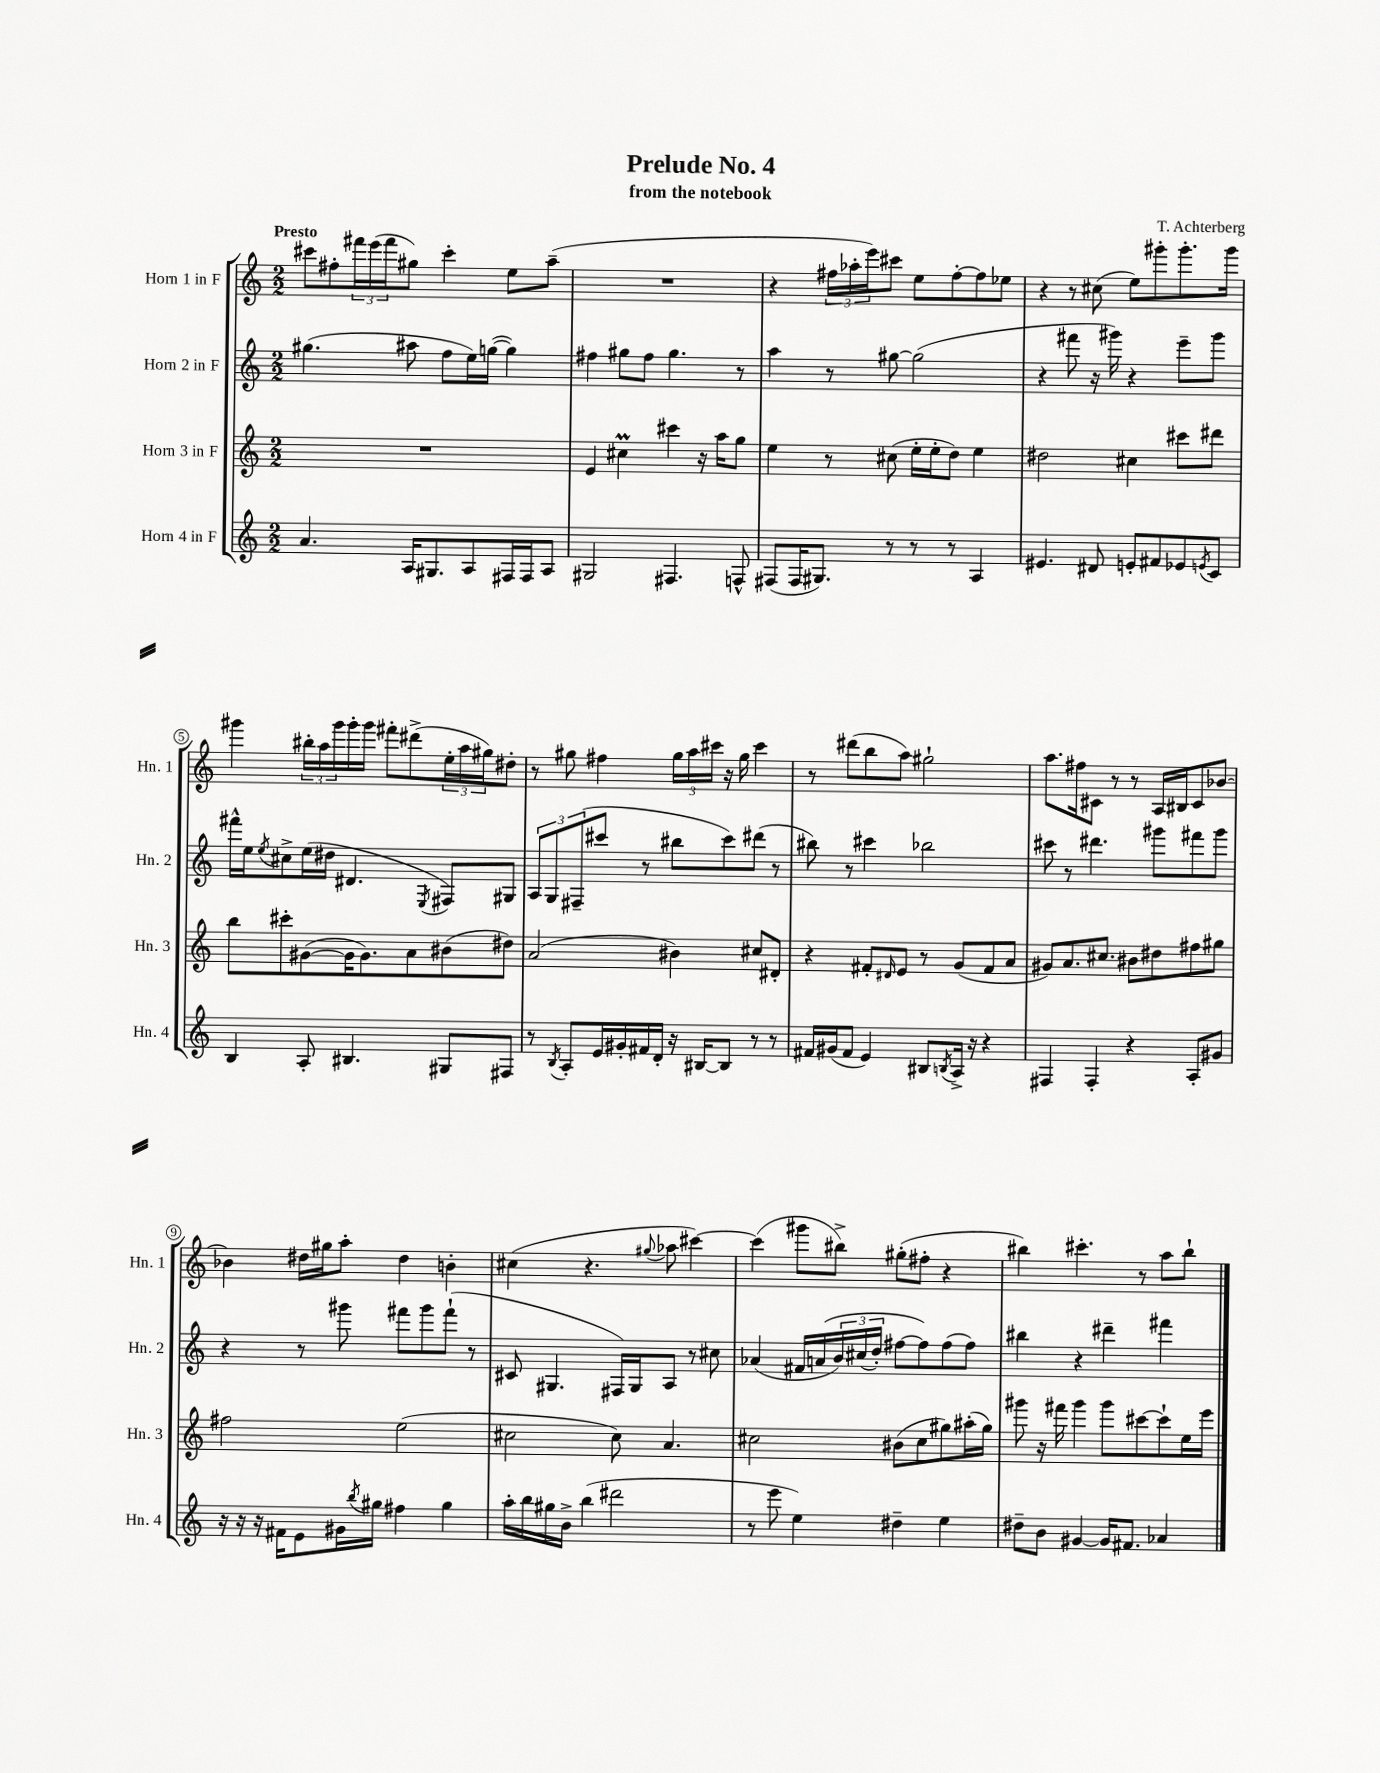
\header { title = "Prelude No. 4" composer = "T. Achterberg" subtitle = "from the notebook" }
<<
\new StaffGroup <<
\new Staff = "s0" \with { instrumentName = "Horn 1 in F" shortInstrumentName = "Hn. 1" } {
    \clef treble \key c \major \numericTimeSignature \time 2/2 \tempo "Presto"
    cis'''8 fis''8-. \tuplet 3/2 { fis'''16 e'''16( fis'''16 } gis''8) cis'''4-. e''8 a''8--( |
    R1 |
    r4 \tuplet 3/2 { fis''16 aes''16-. e'''16) } cis'''8 e''8 fis''8~-. fis''8 ees''8 |
    r4 r8 cis''8( e''8) gis'''8-. gis'''8.-. gis'''16 |
    gis'''4 \tuplet 3/2 { bis''16-. a''16 gis'''16 } gis'''16-. gis'''16 fis'''8-. dis'''8->( \tuplet 3/2 { e''16-. a''16 gis''16) } dis''8-. |
    r8 gis''8 fis''4 \tuplet 3/2 { gis''16 a''16 cis'''16 } r16 gis''16 cis'''4 |
    r8 dis'''8( b''8 a''8) gis''2-! |
    a''8. fis''16 cis'8 r8 r8 a16 bis16 cis'8 bes'8~ |
    bes'4 dis''16 gis''16 a''8-. dis''4 b'4-. |
    cis''4( r4. \appoggiatura { gis''8 } aes''8 cis'''4~) |
    cis'''4( gis'''8 bis''8->) gis''8-.( fis''8-. r4 |
    bis''4) cis'''4.-. r8 a''8 bis''8-! \bar "|." |
}
\new Staff = "s1" \with { instrumentName = "Horn 2 in F" shortInstrumentName = "Hn. 2" } {
    \clef treble \key c \major \numericTimeSignature \time 2/2
    gis''4.( ais''8 f''8 e''16) g''16~( g''4) |
    fis''4 gis''8 fis''8 gis''4. r8 |
    a''4 r8 gis''8~ gis''2( |
    r4 fis'''8 r16 gis'''16) r4 e'''8-- gis'''8 |
    fis'''16-^ e''16 \acciaccatura { e''8 } cis''8-> e''16( dis''16 dis'4. \acciaccatura { e8 } fis8) gis8 |
    \tuplet 3/2 { a8 g8 fis8--( } cis'''8 r8 bis''8 cis'''8) dis'''8( r8 |
    bis''8) r8 cis'''4 bes''2 |
    cis'''8 r8 dis'''4. gis'''8 fis'''8 gis'''8 |
    r4 r8 gis'''8 fis'''8 gis'''8 fis'''8-!( r8 |
    cis'8 gis4. fis16) gis16 a8 r8 cis''8 |
    aes'4( fis'16 a'16\( \tuplet 3/2 { b'16) cis''16( d''16-.) } fis''8~ fis''8\) fis''8( fis''8) |
    bis''4 r4 dis'''4-- fis'''4 \bar "|." |
}
\new Staff = "s2" \with { instrumentName = "Horn 3 in F" shortInstrumentName = "Hn. 3" } {
    \clef treble \key c \major \numericTimeSignature \time 2/2
    R1 |
    e'4 cis''4\prall cis'''4 r16 a''16 g''8 |
    e''4 r8 cis''8( e''16-. e''16-. d''8) e''4 |
    dis''2 cis''4 cis'''8 dis'''8 |
    b''8 cis'''8-. gis'8~( gis'16 gis'8.) a'8 bis'8( dis''8) |
    a'2( bis'4) cis''8 dis'8-. |
    r4 fis'8-. \grace { dis'16 } e'8 r8 g'8( fis'8 a'8 |
    gis'8) a'8. cis''8. bis'8 dis''8 fis''8 gis''8 |
    fis''2 e''2( |
    cis''2 cis''8) a'4. |
    cis''2 bis'8( cis''8 gis''8) ais''16-.( gis''16) |
    gis'''8 r16 fis'''16 gis'''4 gis'''8 cis'''8~ cis'''8-! e''16 e'''16 \bar "|." |
}
\new Staff = "s3" \with { instrumentName = "Horn 4 in F" shortInstrumentName = "Hn. 4" } {
    \clef treble \key c \major \numericTimeSignature \time 2/2
    a'4. a16 gis8. a8 fis16 fis16 a8 |
    gis2 fis4. f8-^ |
    fis8( fis16 gis8.) r8 r8 r8 a4 |
    eis'4. dis'8 e'8-. fis'8 ees'8 \acciaccatura { e'8 } c'8 |
    b4 a8-. bis4. gis8 fis8 |
    r8 \acciaccatura { b8 } a8-. e'16 gis'16-. fis'16 d'16-. r16 bis16~ bis8 r8 r8 |
    fis'16 gis'16( fis'8 e'4) bis8 \acciaccatura { b8 } a16-> r16 r4 |
    fis4 fis4-. r4 a8-. gis'8 |
    r16 r16 r16 fis'16 e'8 gis'16 \acciaccatura { b''8 } gis''16 fis''4 gis''4 |
    a''16-. b''16 gis''16 b'16-> b''4( dis'''2 |
    r8 e'''8 e''4) dis''4-- e''4 |
    dis''8-- b'8 gis'4~ gis'16 fis'8. aes'4 \bar "|." |
}
>>
>>
\layout { \context { \Score \override BarNumber.stencil = #(make-stencil-circler 0.1 0.3 ly:text-interface::print) } }
